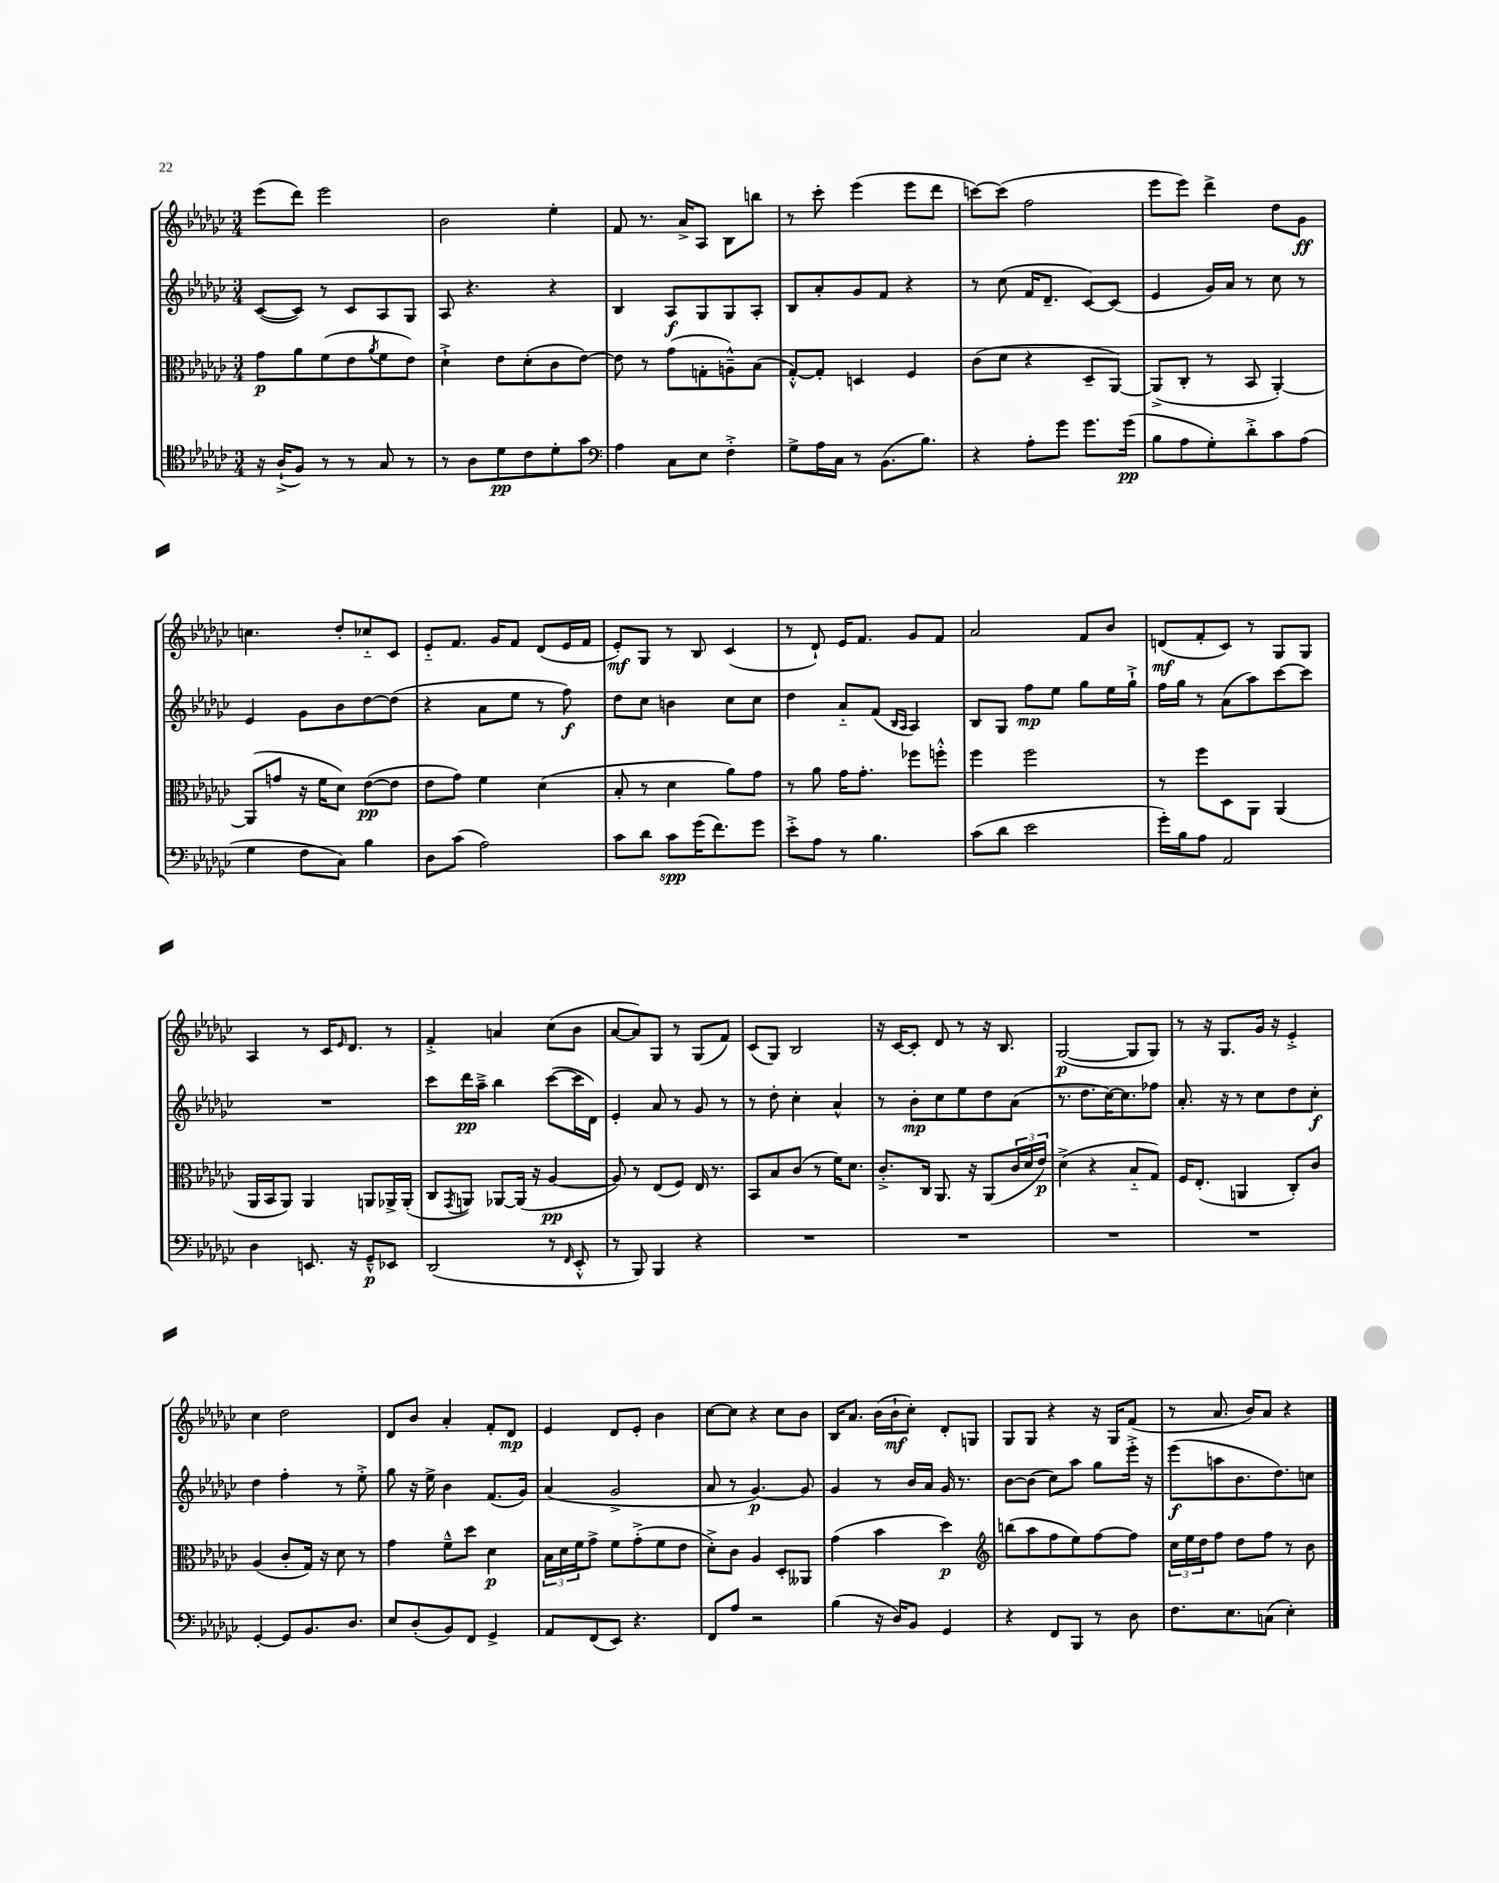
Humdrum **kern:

**kern	**kern	**kern	**kern
*staff4	*staff3	*staff2	*staff1
*clefC4	*clefC3	*clefG2	*clefG2
*k[b-e-a-d-g-c-]	*k[b-e-a-d-g-c-]	*k[b-e-a-d-g-c-]	*k[b-e-a-d-g-c-]
*M3/4	*M3/4	*M3/4	*M3/4
16r	8g-	([8c-	(8eee-
(16A-`^	.	.	.
8F)	8a-	8c-])	8ddd-)
8r	(8f	8r	2eee-
8r	8e-	8c-	.
.	8qa-	.	.
8G-	8f	8A-	.
8r	8e-)	8G-	.
=	=	=	=
8r	4d-`^	8A-	2b-
8A-	.	4.r	.
8d-	8e-	.	.
8c-	(8d-'	.	.
8d-'	8c-	4r	4ee-'
8g-	[8e-)	.	.
=	=	=	=
*clefF4	*	*	*
4A-	8e-]	4B-	8f
.	8r	.	8.r
8C-	(8g-	8A-	.
.	.	.	16a-^
8E-	8G'	8G-	8A-
4F'^	8A~^^)	8G-	8B-
.	(8B-	8A-'	8bb
=	=	=	=
8G-^	[8G-'^^)	8B-	8r
16A-	8G-']	8a-'	8ccc-'
16C-	.	.	.
8r	4D	8g-	(4eee-
(8.BB-	.	8f	.
.	4F	4r	8eee-
8.B-)	.	.	.
.	.	.	8ddd-
=	=	=	=
4r	(8c-	8r	[8ccc)
.	8d-	(8cc-	(8ccc]
8A-'	4r	16f	2ff
.	.	8.d-~	.
8g-	.	.	.
8.g-	8D-~	[8c-)	.
.	[8AA-)	(8c-]	.
(16g-	.	.	.
=	=	=	=
8B-	(8AA-^]	4e-	8eee-
8A-	8C-'	.	8eee-)
8G-')	8r	16g-)	4ddd-^
.	.	16a-	.
8d-'^	8BB-	8r	.
8c-	[4AA-')	8cc-	8dd-
(8A-	.	8r	8g-
=	=	=	=
4G-	(8AA-]	4e-	4.cc
.	8g	.	.
8F	16r	8g-	.
.	16f	.	.
8C-)	8d-)	8b-	8dd-'
4B-	([8e-	[8dd-	8cc-'~
.	8e-]	(8dd-]	8c-
=	=	=	=
8D-	8e-	4r	8e-'~
(8c-	8g-)	.	8.f
2A-)	4f	8a-	.
.	.	.	16g-
.	.	8ee-	8f
.	(4d-	8r	(8d-
.	.	8ff)	16e-
.	.	.	16f
=	=	=	=
8c-	8B-'	8dd-	8e-')
8d-	8r	8cc-	8G-
8c-	4d-	4b	8r
(16g-	.	.	8B-
8.f)	.	.	.
.	8a-)	8cc-	(4c-
8g-	8g-	8cc-	.
=	=	=	=
8e-'^	8r	4dd-	8r
8A-	8a-	.	8d-`)
8r	16g-	8a-'~	16e-
.	8.g-'	.	8.f
4.B-	.	(8f	.
.	.	16qqB-	.
.	.	16qqA-	.
.	8ff-	4A-)	8g-
.	8ff'^^	.	8f
=	=	=	=
(8c-	4ff	8B-	2a-
8d-	.	8G-	.
2e-	2ff	8ff	.
.	.	8ee-	.
.	.	8gg-	8f
.	.	16ee-	8b-
.	.	16gg-`^	.
=	=	=	=
16g-')	8r	16ff	(8d
16B-	.	16gg-	.
8A-	8ff	8r	8f'
2AA-	8D-	(8a-	8c-)
.	8AA-	8aa-)	8r
.	(4AA-	[8ccc-	8G-
.	.	8ccc-]	8G-
=	=	=	=
4D-	16AA-	2.r	4A-
.	16BB-	.	.
.	8AA-)	.	.
8.EE	4AA-	.	8r
.	.	.	16c-
.	.	.	16qqe-
16r	.	.	8.d-
8GG-~^^	8AA	.	.
8EE-	16AA-^	.	8r
.	(16AA-'	.	.
=	=	=	=
(2DD-	8C-	8ccc-	4f'^
.	8qGG-	.	.
.	8AA)	16ddd-	.
.	.	16aa-~^	.
.	[8AA-	4bb-	4a
.	(16AA-]	.	.
.	16r	.	.
8r	[4A-	([8ccc-	(8cc-
16qqFF	.	.	.
8EE-'^^	.	16ccc-]	8b-
.	.	16d-)	.
=	=	=	=
8r	8A-])	4e-'	[8a-
8BBB-)	8r	.	8a-])
4BBB-	(8E-	8a-	8G-
.	8F)	8r	8r
4r	16E-	8g-	(8G-
.	8.r	.	.
.	.	8r	8f)
=	=	=	=
2.r	8BB-	8r	(8c-
.	8B-	8dd-'	8G-)
.	(8c-	4cc-'	2B-
.	8r	.	.
.	16f)	4a-^^	.
.	8.d-	.	.
=	=	=	=
2.r	8.c-'^	8r	16r
.	.	.	[16c-
.	.	8b-'	8c-']
.	16C-	.	.
.	8.AA-	8cc-	8d-
.	.	8ee-	8r
.	16r	.	.
.	(8AA-	8dd-	16r
.	.	.	8.B-
.	24c-	(8a-	.
.	24d-	.	.
.	24e-)	.	.
=	=	=	=
2.r	(4d-^	8.r	([2G-
.	.	8.dd-	.
.	4r	.	.
.	.	[16cc-)	.
.	.	8.cc-]	.
.	8B-'~	.	8G-]
.	8G-)	8ff-	8G-)
=	=	=	=
2.r	16F	8.a-'	8r
.	(8.E-'	.	.
.	.	.	16r
.	.	16r	8.G-
.	4AA	8r	.
.	.	8cc-	16g-
.	.	.	16r
.	8C-')	8dd-	4e-'^
.	8c-	8cc-'	.
=	=	=	=
[4GG-'	(4A-	4dd-	4cc-
8GG-]	8c-'	4ff'	2dd-
8.BB-	16G-)	.	.
.	16r	.	.
.	8d-	8r	.
8.D-	.	.	.
.	8r	8ee-'^	.
=	=	=	=
8E-	4g-	8gg-	8d-
(8D-'	.	16r	8b-
.	.	16ee-^	.
8BB-)	8f~^^	4b-	4a-'
8FF	8dd-	.	.
4GG-^	4d-	(8.f	8f'
.	.	.	8d-
.	.	16g-)	.
=	=	=	=
8AA-	24B-	(4a-	4e-
.	24d-	.	.
.	24f	.	.
(8FF	8g-^	.	.
8EE-)	8f	2g-^	8d-
4.r	(8g-'^	.	8e-'
.	8f	.	4b-
.	8e-	.	.
=	=	=	=
8FF	8d-'^)	8a-	[8cc-
8A-	8c-	8r	8cc-]
2r	4A-	[4.g-)	4r
.	8D-'	.	8cc-
.	8AA--	8g-]	8b-
=	=	=	=
(4B-	(4g-	4g-	16B-
.	.	.	8.a-
16r	4b-	8r	(16b-
16D-)	.	.	16b-`
8BB-	.	16b-	8cc-')
.	.	16a-	.
4GG-	4dd-)	16g-	8d-'
.	.	8.r	.
.	.	.	8G
=	=	=	=
*	*clefG2	*	*
4r	(8bb	[8b-	8G-
.	8aa-	(8b-]	8G-
8FF	8ff	8cc-)	4r
8BBB-	8ee-)	8aa-	.
8r	[8ff	8gg-	16r
.	.	.	16G-
8D-	8ff]	16eee-'^	(8f
.	.	16r	.
=	=	=	=
8.F	24cc-	(8eee-	8r
.	24ee-	.	.
.	24dd-	.	.
.	8ff	8aa	8.a-
8.E-	.	.	.
.	8dd-	8.b-	.
.	.	.	16b-)
(8C	8ff	.	8a-
.	.	8.dd-)	.
4E-')	8r	.	4r
.	8b-	8cc	.
==	==	==	==
*-	*-	*-	*-
